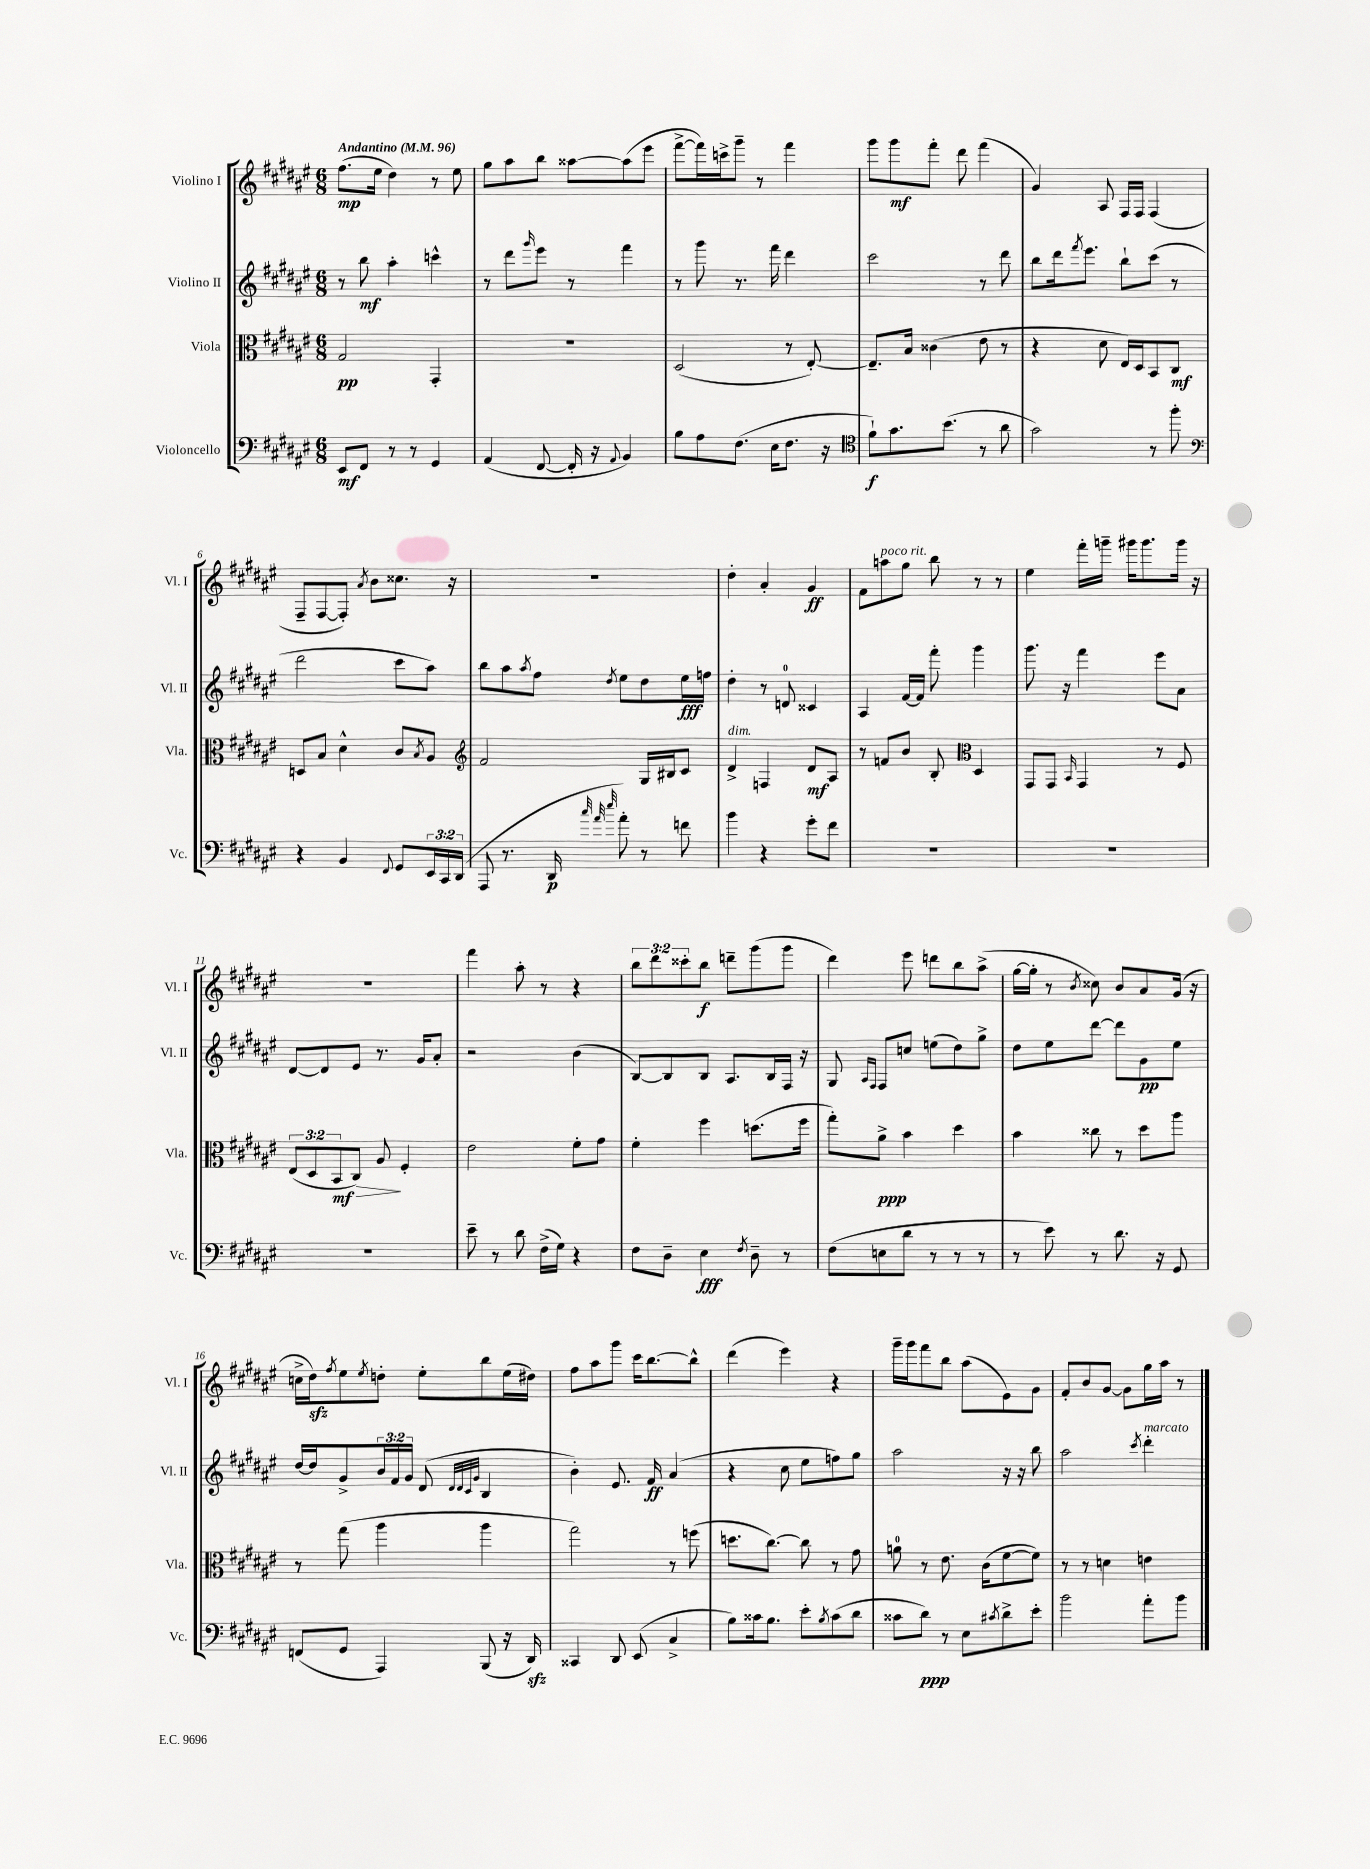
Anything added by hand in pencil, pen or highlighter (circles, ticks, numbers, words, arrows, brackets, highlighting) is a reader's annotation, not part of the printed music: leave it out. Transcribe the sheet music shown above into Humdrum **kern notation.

**kern	**kern	**kern	**kern
*staff4	*staff3	*staff2	*staff1
*clefF4	*clefC3	*clefG2	*clefG2
*k[f#c#g#d#a#e#]	*k[f#c#g#d#a#e#]	*k[f#c#g#d#a#e#]	*k[f#c#g#d#a#e#]
*M6/8	*M6/8	*M6/8	*M6/8
*MM96	*MM96	*MM96	*MM96
8EE#	2G#	8r	(8.ff#
8FF#	.	8bb	.
.	.	.	16ee#
8r	.	4aa#'	4dd#)
8r	.	.	.
4GG#	4GG#'	4ccc^^	8r
.	.	.	8ee#
=	=	=	=
(4AA#	2.r	8r	8gg#
.	.	8ddd#	8aa#
.	.	16qqggg#	.
[8FF#	.	8eee#	8bb
16FF#']	.	8r	[8aa##
16r	.	.	.
8qqAA#	.	.	.
4BB)	.	4fff#	(8aa##]
.	.	.	8eee#
=	=	=	=
8B	(2D#	8r	[8fff#^
8A#	.	8ggg#	16fff#])
.	.	.	16ccc^
(8.F#	.	8.r	8ggg#~
.	.	.	8r
16E#	.	16fff#	.
8.F#	8r	4ddd#	4fff#
.	[8E#')	.	.
16r	.	.	.
=	=	=	=
*clefC4	*	*	*
8f#`)	8.E#~]	2ccc#	8ggg#
8.g#	.	.	8ggg#
.	16B	.	.
.	(4c##	.	8fff#'
(8.b	.	.	.
.	.	.	8ddd#
8r	8e#	8r	(4fff#
8a#	8r	8ddd#	.
=	=	=	=
2g#)	4r	8bb	4g#)
.	.	16ddd#	.
.	.	8qfff#	.
.	.	8.eee#	.
.	8d#	.	8A#
.	16E#)	8bb`	16F#
.	16D#	.	16F#
8r	8BB	(8ccc#	(4F#
8ff#'	8C#	8r	.
=	=	=	=
*clefF4	*	*	*
4r	8D	2ddd#	8F#~
.	8B	.	[8F#
4BB	4d#^^	.	8F#'])
.	.	.	8qa#
.	.	.	8b
8qqFF#	.	.	.
8GG#	8c#	8ccc#	8.cc##
.	8qB	.	.
24EE#	8A#	8aa#)	.
24CC#	.	.	.
.	.	.	16r
(24DD#	.	.	.
=	=	=	=
*	*clefG2	*	*
8AAA#	2f#	8bb	2.r
8.r	.	8aa#	.
.	.	8qaa#	.
.	.	8ff#	.
16DD#	.	.	.
32qqcc#	.	.	.
32qqa#	.	.	.
32qqee#	.	8qdd#	.
8a#')	.	8ee#	.
8r	16G#	8dd#	.
.	16B#	.	.
8f	8c#	16ee#	.
.	.	16ff	.
=	=	=	=
4b	4d#^	4dd#'	4dd#'
4r	4F	8r	4a#'
.	.	8d	.
8g#'	8d#	4c##	4g#
8f#	8A#	.	.
=	=	=	=
2.r	8r	4A#	8f#
.	8f	.	8aa
.	8b	[16f#	8gg#
.	.	16f#]	.
.	8B'	8fff#'	8bb
*	*clefC3	*	*
.	4D#	4ggg#	8r
.	.	.	8r
=	=	=	=
2.r	8GG#	8.ggg#	4ee#
.	8GG#	.	.
.	.	16r	.
.	16qqBB	.	.
.	4GG#	4fff#	16fff#'
.	.	.	16ggg~
.	.	.	16ggg#
.	.	.	8.ggg#
.	8r	8eee#	.
.	8F#	8a#	16ggg#
.	.	.	16r
=	=	=	=
2.r	(12E#	[8d#	2.r
.	12D#	.	.
.	.	8d#]	.
.	12BB	.	.
.	8C#)	8e#	.
.	8A#	8.r	.
.	4F#'	.	.
.	.	16g#	.
.	.	8a#'	.
=	=	=	=
8e#~	2e#	2r	4fff#
8r	.	.	.
8d#	.	.	8aa#'
(16F#^	.	.	8r
16G#)	.	.	.
4r	8f#'	(4b	4r
.	8g#	.	.
=	=	=	=
8F#	4f#'	[8B)	12bb
.	.	.	12ddd#
8D#~	.	8B]	.
.	.	.	12ccc##'
4E#	4ff#	8B	8bb
.	.	8.A#	8ddd~
8qF#	.	.	.
8D#~	(8.dd	.	(8ggg#
.	.	16B	.
8r	.	16F#	8ggg#
.	16ff#	16r	.
=	=	=	=
(8F#	8gg#')	8G#	4ddd#)
.	.	16qqA#	.
.	.	16qqF#	.
8E	8a#^	8F#	.
8d#	4b	8cc	8eee#
8r	.	(8ee	8ddd
8r	4dd#	8dd#)	8bb
8r	.	8gg#^	(8aa#^
=	=	=	=
8r	4b	8dd#	[16gg#
.	.	.	16gg#']
8e#)	.	8ee#	8r
.	.	.	8qb
8r	8cc##	[8ddd#	8cc##)
8.d#	8r	8ddd#]	8b
.	8dd#	8g#	8a#
16r	.	.	.
8GG#	8aa#	8ee#	(16g#
.	.	.	16r
=	=	=	=
(8FF	8r	[16dd#	16cc^
.	.	16dd#]	16dd#)
.	.	.	8qff#
8GG#	(8gg#	8g#^	8ee#
.	.	.	8qee#
4AAA#)	4aa#	24b	8dd'
.	.	24f#	.
.	.	24g#	.
.	.	(8d#	8ee#'
.	.	32qqd#	.
.	.	32qqd#	.
.	.	32qqc#	.
.	.	32qqg#	.
(8BBB	4aa#	4B	8bb
16r	.	.	(16ee#
16DD#)	.	.	16dd#)
=	=	=	=
4CC##	2gg#)	4b')	8ff#
.	.	.	8aa#
8DD#	.	8.e#	8ggg#
(8EE#	.	.	16ccc#
.	.	16f#	[8.bb
4C#^	8r	(4a#	.
.	(8ff	.	8bb^^]
=	=	=	=
8B)	8.dd	4r	(4ddd#
16c##	.	.	.
8.B	[8.cc#)	.	.
.	.	8cc#	4eee#)
8e#'	8cc#]	8ee#	.
8qB	.	.	.
(8c##	8r	8ff)	4r
8d#	8g#	8gg#	.
=	=	=	=
8c##	8a	2aa#	16ggg#~
.	.	.	16ggg#
8d#)	8r	.	8fff#
8r	8.e#	.	8bb
8E#	.	.	(8aa#
.	(16c#	.	.
8qc#	.	.	.
8d#^	[8f#	16r	8e#)
.	.	16r	.
8e#'	8f#])	8bb	8g#
=	=	=	=
2b	8r	2aa#	8f#'
.	8r	.	8b
.	4d	.	[8g#
.	.	.	8g#]
.	.	8qccc#	.
8a#'	4e	4ddd#'	16gg#
.	.	.	16aa#
8b	.	.	8r
==	==	==	==
*-	*-	*-	*-
